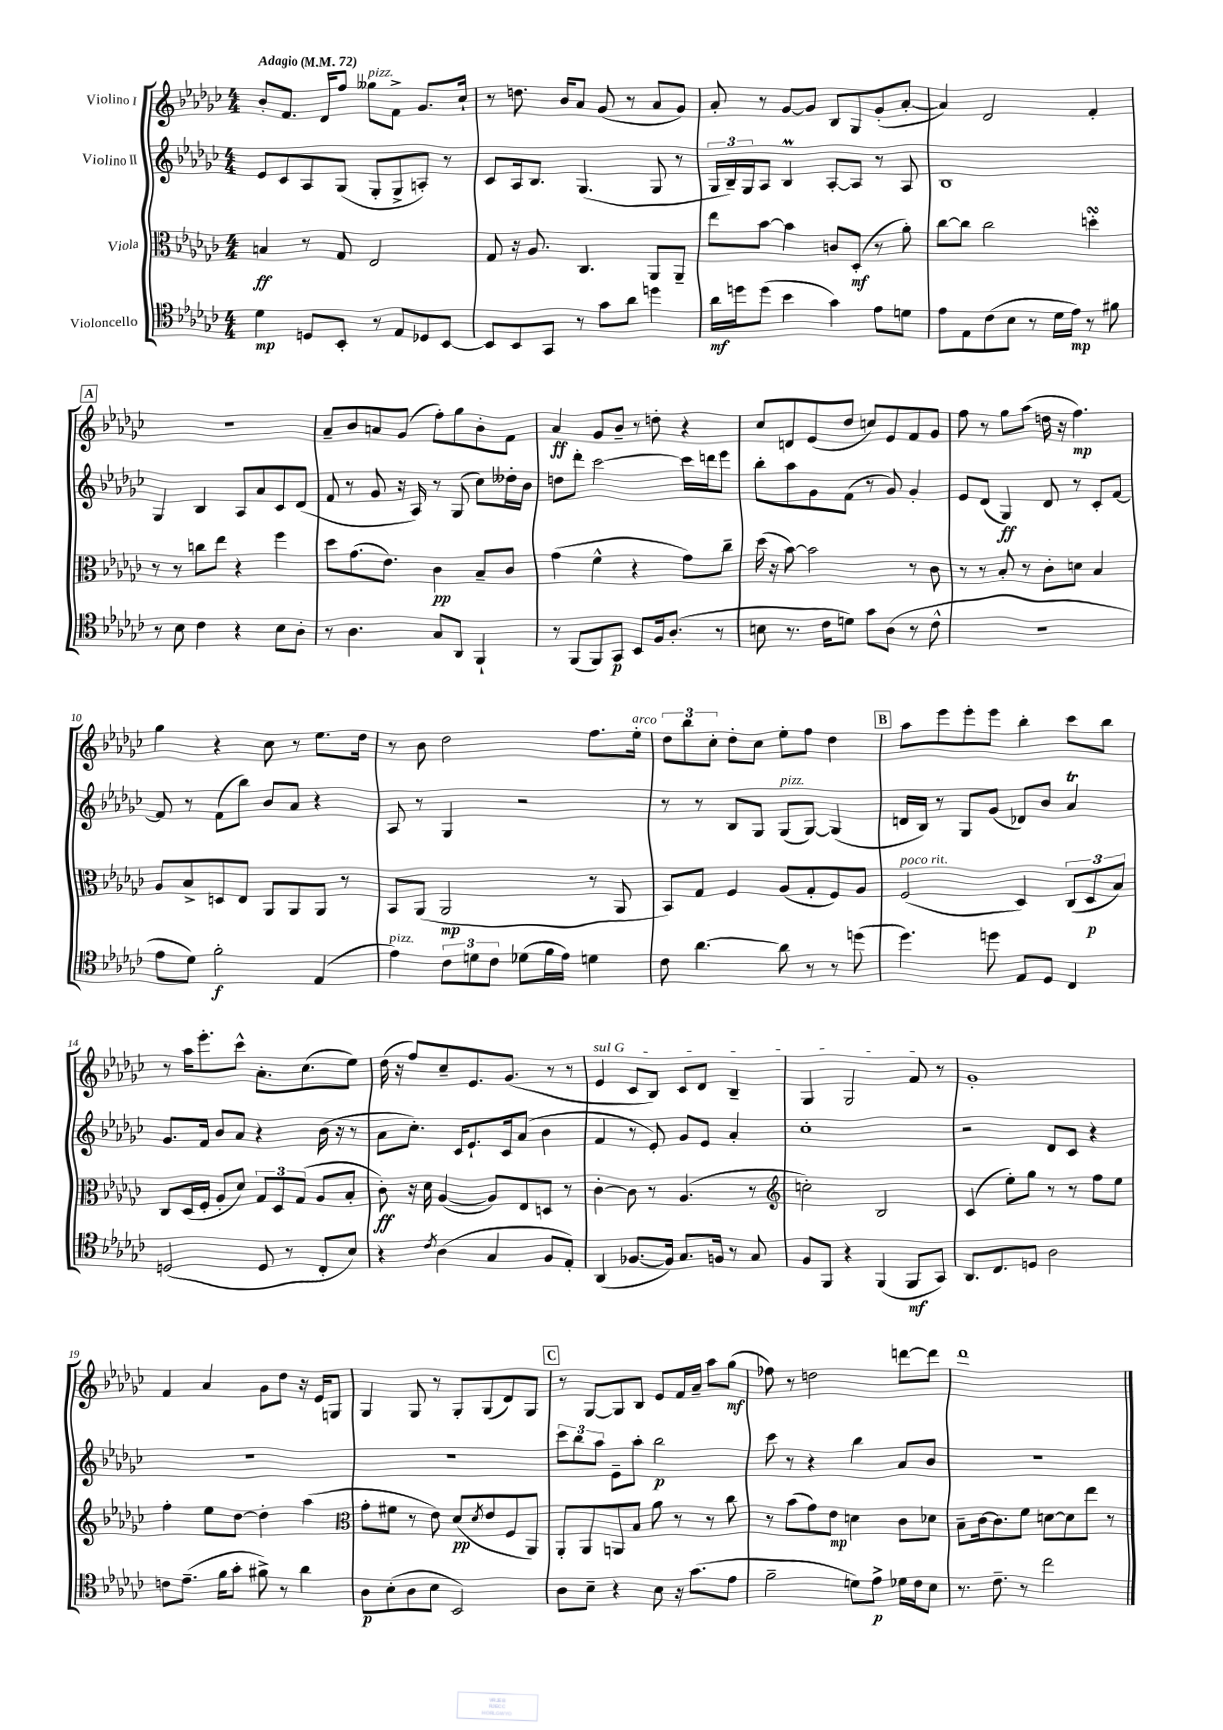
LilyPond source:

<<
\new StaffGroup <<
\new Staff = "s0" \with { instrumentName = "Violino I" } {
    \clef treble \key ges \major \numericTimeSignature \time 4/4 \tempo "Adagio" 4 = 72
    bes'8-. f'8. des'16 f''8 geses''8^\markup { \italic "pizz." } f'8-> ges'8. ces''16-! |
    r8 d''8. bes'16 aes'8 ges'8( r8 aes'8 ges'8) |
    aes'8-. r8 ges'8~ ges'8 bes8 ges8 ges'8-.( aes'8~-. |
    aes'4) des'2 f'4-. |
    \mark \markup { \box "A" } R1 |
    aes'8-- bes'8 a'8 ges'8( f''8-.) ges''8 bes'8-. f'8 |
    aes'4\ff ges'8 bes'8-- r8 d''8-. r4 |
    ces''8 d'8 ees'8( des''8 c''8) ees'8 f'8 ges'8 |
    f''8 r8 ges''8 aes''8( d''16 r16 f''4.\mp) |
    ges''4 r4 ces''8 r8 ees''8. des''16 |
    r8 bes'8 des''2 f''8. ees''16-.^\markup { \italic "arco" } |
    \tuplet 3/2 { des''8 bes''8 ces''8-. } des''8-. ces''8 ees''8-. f''8 des''4 |
    \mark \markup { \box "B" } aes''8 ees'''8 ees'''8-. ees'''8 bes''4-. ces'''8 bes''8 |
    r8 aes''16 ees'''8.-. ces'''8-^ aes'8.-. ces''8.( ees''8) |
    des''16( r16 f''8) ces''8-- ees'8. ges'8.( r8 r8 |
    \once \override TextSpanner.bound-details.left.text = \markup { \italic "sul G" } ees'4\startTextSpan ces'8 bes8) ces'8 des'8 bes4-- |
    ges4 ges2 f'8\stopTextSpan r8 |
    ges'1-. |
    f'4 aes'4 ges'8 des''8 r16 ees'16 g8 |
    ges4 ges8 r8 ges8-. ges8( des'8) ges8 |
    \mark \markup { \box "C" } r8 ges8~ ges8 bes8 ees'8 f'16 aes'16-- aes''8 ges''8\mf( |
    fes''8) r8 d''2 d'''8~ d'''8 |
    des'''1 \bar "|." |
}
\new Staff = "s1" \with { instrumentName = "Violino II" } {
    \clef treble \key ges \major \numericTimeSignature \time 4/4
    ees'8 ces'8 aes8 ges8( ges8-. ges8-> a8-.) r8 |
    ces'8 aes16 bes8. ges4.( ges8 r8 |
    \tuplet 3/2 { ges16 bes16--) ges16 } aes8 bes4\prall aes8~-. aes8 r8 aes8 |
    bes1 |
    \mark \markup { \box "A" } ges4 bes4 aes8 aes'8 ces'8 des'8( |
    f'8 r8 ges'8 r16 aes16) r8 ges8( ces''8) deses''16-. bes'16 |
    d''8 des'''8-. ces'''2~ ces'''16 d'''16 ees'''8 |
    bes''8-. aes''8 ges'8 f'8( r8 ges'8) ges'4-. |
    ees'8 des'8( ges4\ff) des'8 r8 ces'8-. f'8~ |
    f'8 r8 f'8( bes''8) bes'8 aes'8 r4 |
    aes8 r8 ges4 r2 |
    r8 r8 bes8 ges8 ges8^\markup { \italic "pizz." }( ges8~) ges4( |
    \mark \markup { \box "B" } d'16 bes16) r8 ges8 ges'8( des'8) bes'8 aes'4\trill |
    ges'8. f'16 bes'8 aes'8 r4 bes'16( r16 r8 |
    aes'8 ces''8.-.) ces'16 ees'8.-! ces'16 aes'8( bes'4 |
    f'4 r8 ees'8-.) ges'8 ees'8 aes'4-. |
    ces''1-. |
    r2 des'8 ces'8 r4 |
    R1 |
    R1 |
    \mark \markup { \box "C" } \tuplet 3/2 { ces'''8 bes''8 aes''8 } ees'8-- aes''8-. bes''2\p |
    ces'''8 r8 r4 bes''4 aes'8 bes'8 |
    R1 \bar "|." |
}
\new Staff = "s2" \with { instrumentName = "Viola" } {
    \clef alto \key ges \major \numericTimeSignature \time 4/4
    b4\ff r8 ges8 ees2 |
    ges8 r16 aes8. ces4. aes,8 aes,8-- |
    ees''8 bes'8~ bes'4 c'8 des8-.\mf( r8 aes'8-.) |
    ces''8~ ces''8 ces''2 d''4-.\turn |
    \mark \markup { \box "A" } r8 r8 c''8 ees''8 r4 f''4 |
    des''8 ges'8.( ees'8.) ces'4\pp bes8-- ces'8 |
    ges'4( f'4-^ r4 ges'8) ces''8-- |
    des''16( r16 bes'8~) bes'2 r8 ces'8 |
    r8 r8 bes8-. r8 ces'8-. d'8 bes4 |
    aes8 bes8-> d8 ees8 aes,8 aes,8 aes,8 r8 |
    bes,8 aes,8( aes,2\mp r8 aes,8 |
    bes,8) ges8 f4 aes8( ges8-. f8) aes8 |
    \mark \markup { \box "B" } f2^\markup { \italic "poco rit." }( des4) \tuplet 3/2 { ces8( des8\p bes8) } |
    ces8 des16( f16-. aes8-. des'8) \tuplet 3/2 { ges8 des8 ges8( } aes8 bes8-. |
    ces'8-.\ff) r16 des'16 aes4~( aes8) ees8 d8 r8 |
    ces'4~-. ces'8 r8 aes4.( r8 |
    \clef treble c''2-.) bes2 |
    ces'4( ees''8-.) ges''8 r8 r8 f''8 ees''8 |
    f''4-. ees''8 des''8~ des''4-. aes''4( |
    \clef alto ges'8-. fis'8 r8 ees'8) des'8\pp( \acciaccatura { des'8 } ees'8 f8 aes,8) |
    \mark \markup { \box "C" } aes,8-. aes,8 a,8 bes8 aes'8 r8 r8 ces''8 |
    r8 bes'8( ges'8) ees'8\mp d'4 ces'8 des'8 |
    bes8-- ces'16~ ces'8. f'8 d'8~ d'8 ees''8 r8 \bar "|." |
}
\new Staff = "s3" \with { instrumentName = "Violoncello" } {
    \clef tenor \key ges \major \numericTimeSignature \time 4/4
    des'4\mp d8 bes,8-. r8 ees8 des8 bes,8~ |
    bes,8 bes,8 ges,8 r8 ges'8 aes'8 d''4 |
    aes'16\mf d''16 d''8( bes'4 ges'4) ees'8 d'8 |
    ees'8 ees8 ces'8( bes8 r8 des'16 ees'16\mp) r8 fis'8 |
    \mark \markup { \box "A" } r8 bes8 ces'4 r4 bes8 aes8-. |
    r8 aes4. ges8 aes,8 f,4-! |
    r8 f,8( f,8) ges,8\p bes,8 f16 aes8.-.( r8 |
    b8 r8. ces'16 d'8) ges'8 aes8( r8 ces'8-^ |
    r1 |
    ees'8 des'8) f'2-.\f ees4( |
    ees'4^\markup { \italic "pizz." }) \tuplet 3/2 { ces'8 d'8 ces'8 } des'8( f'16 ees'16) d'4 |
    ces'8 aes'4.~ aes'8 r8 r8 d''8( |
    \mark \markup { \box "B" } des''4.) d''8 ees8 des8 ces4 |
    d2( d8 r8 ces8-. bes8) |
    r4 \acciaccatura { ces'8 } aes4( ges4 f8 ees8-.) |
    aes,4( fes8.~ fes16) ges8. f16 r8 ges8 |
    f8 f,8 r4 f,4( f,8\mf ges,8) |
    aes,8. ces8. d8 aes2 |
    c'8 ees'8.--( f'16 ges'8-. fis'8->) r8 aes'4 |
    aes8\p bes8-.( aes8 bes8 bes,2) |
    \mark \markup { \box "C" } aes8 bes8-- r4 bes8 r16 ges'8.( ees'8 |
    f'2-- d'8) ees'8->\p des'16 ces'16 bes8 |
    r8. ces'8.-- r8 ces''2 \bar "|." |
}
>>
>>
